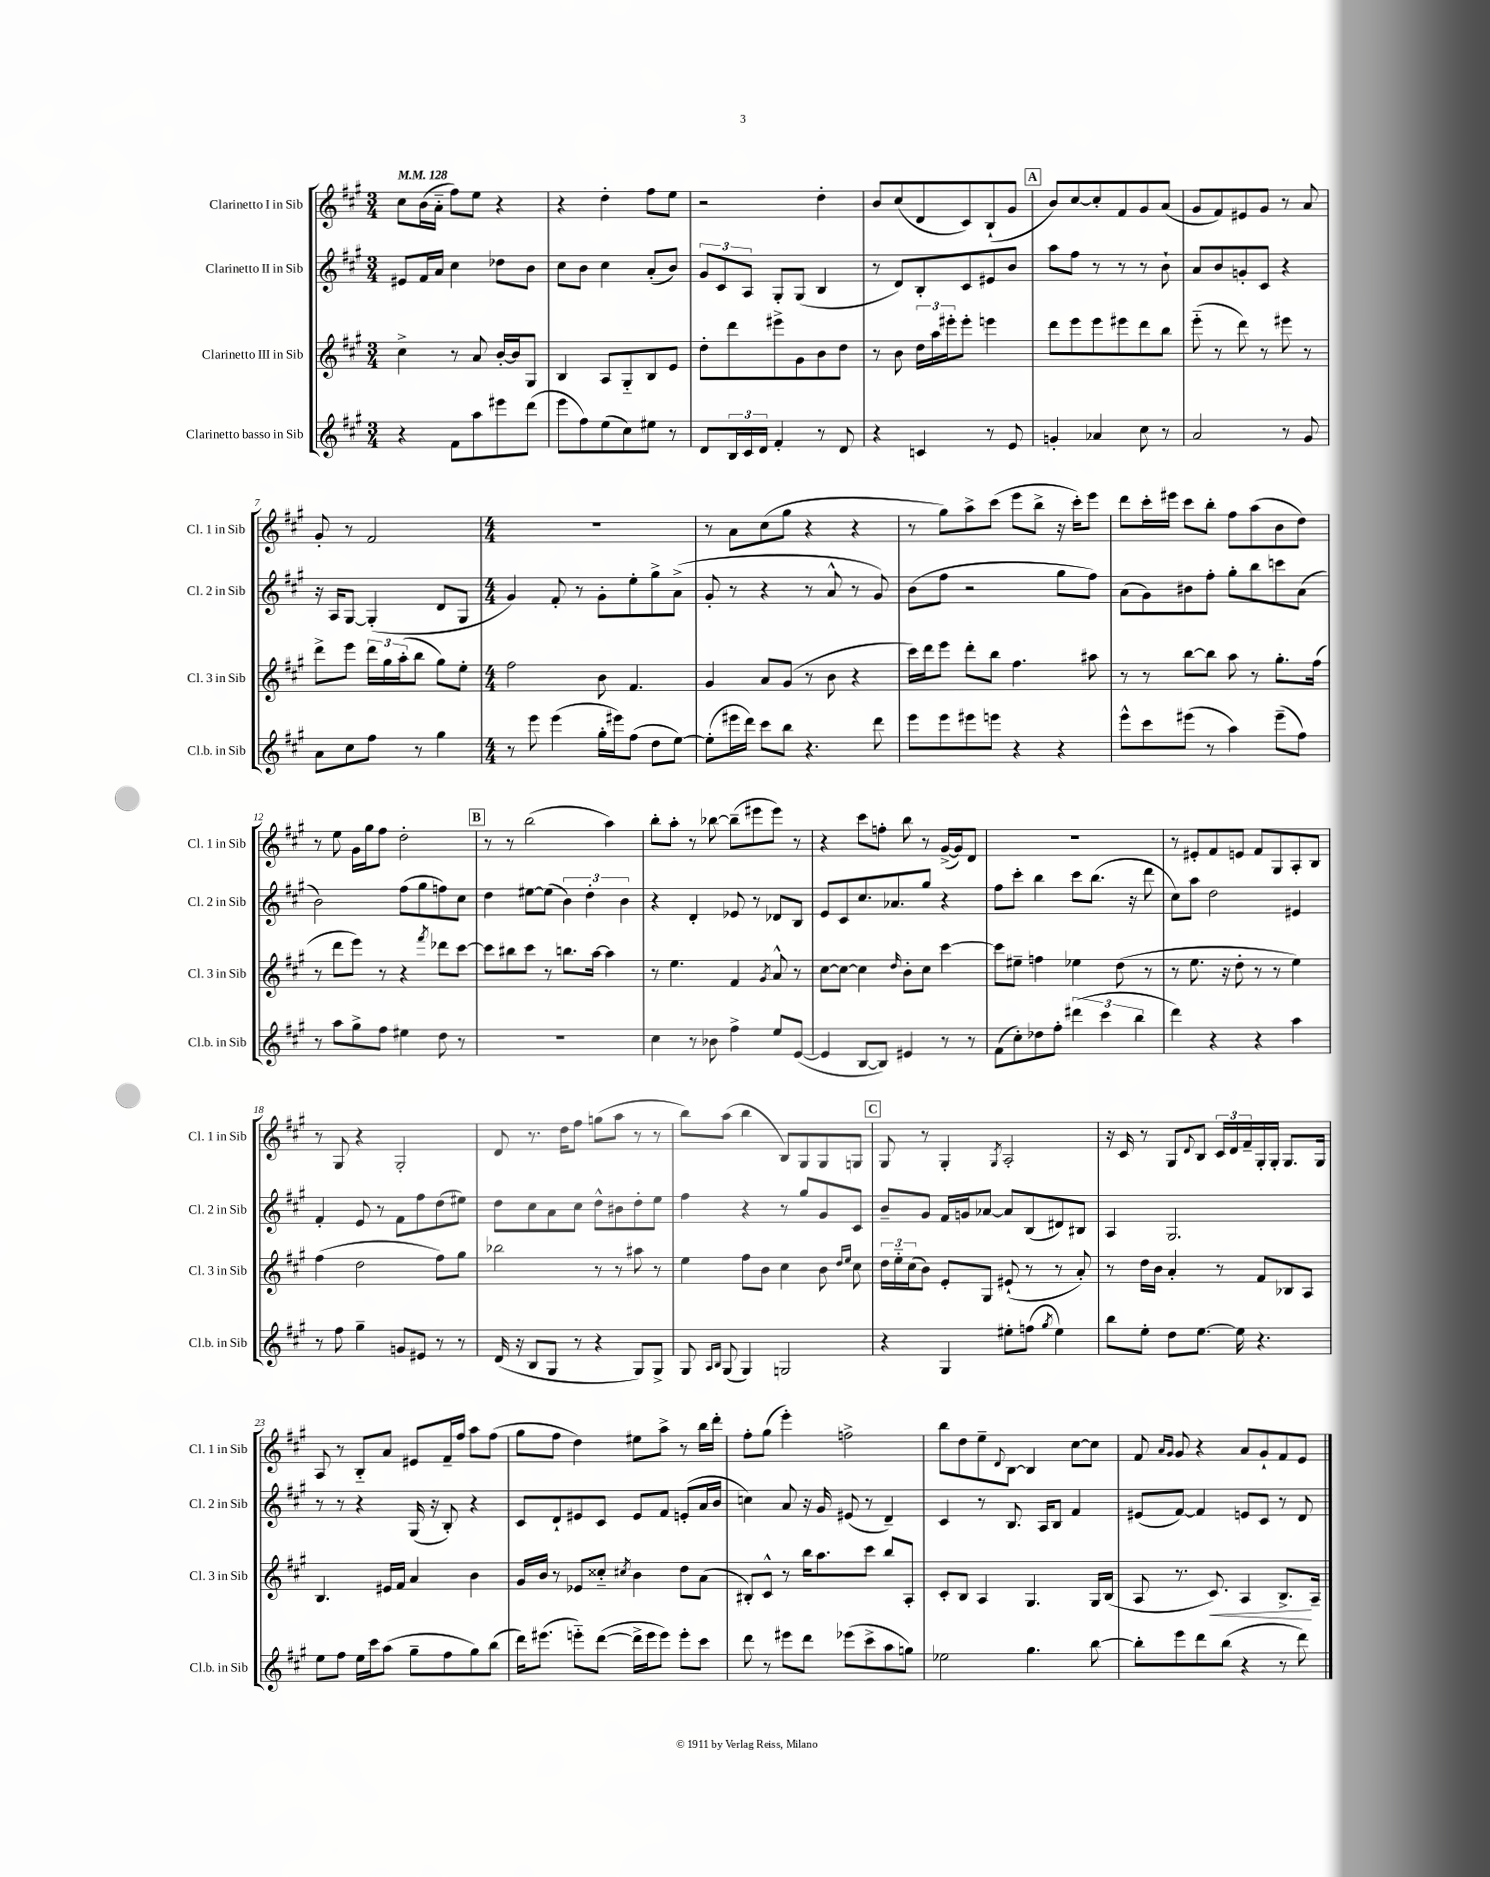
<<
\new StaffGroup <<
\new Staff = "s0" \with { instrumentName = "Clarinetto I in Sib" shortInstrumentName = "Cl. 1 in Sib" } {
    \clef treble \key a \major \numericTimeSignature \time 3/4 \tempo 4 = 128
    cis''8 b'16( a'16-_ fis''8) e''8 r4 |
    r4 d''4-. fis''8 e''8 |
    r2 d''4-. |
    b'8 cis''8( d'8 cis'8) b8-!( gis'8 |
    \mark \markup { \box "A" } b'8) cis''8~ cis''8-. fis'8 gis'8 a'8( |
    gis'8 fis'8) eis'8 gis'8 r8 a'8 |
    gis'8-. r8 fis'2 |
    \numericTimeSignature \time 4/4 r1 |
    r8 a'8 cis''8( gis''8 r4 r4 |
    r8 gis''8) a''8-> cis'''8( e'''8 b''8-> r16 cis'''16-.) e'''8 |
    d'''8 cis'''16-. eis'''16 cis'''8 b''8-. fis''8 a''8( b'8 d''8) |
    r8 e''8 gis'16 gis''16 fis''8 d''2-. |
    \mark \markup { \box "B" } r8 r8 b''2( a''4) |
    b''8-. a''8-. r8 bes''8~ bes''8--( eis'''8 eis'''8) r8 |
    r4 cis'''8 f''8-. b''8 r8 gis'16~->( gis'16) d'8 |
    R1 |
    r8 eis'8-. fis'8 e'8 fis'8 gis8 a8-. b8 |
    r8 gis8 r4 gis2-. |
    d'8 r8. d''16 fis''8 g''8( a''8 r8 r8 |
    b''8) a''8( b''4 b8) gis8 gis8 g8 |
    \mark \markup { \box "C" } gis8 r8 gis4-. \acciaccatura { gis8 } a2-. |
    r16 cis'16 r8 gis8 \appoggiatura { d'8 } b8 \tuplet 3/2 { cis'16 d'16 fis'16-- } gis16-. gis16-. gis8. gis16 |
    a8 r8 b8-_ a'8 eis'8 fis'16-- fis''16 a''8 fis''8( |
    gis''8 fis''8 d''4) eis''8 a''8-> r8 b''16 d'''16-. |
    fis''8-. gis''8( e'''4-.) f''2-> |
    b''8 d''8 e''8-- \appoggiatura { d'8 } b8~ b4 cis''8~ cis''8 |
    fis'8 \grace { a'16 gis'16 } gis'8 r4 a'8 gis'8-! fis'8 e'8 \bar "|." |
}
\new Staff = "s1" \with { instrumentName = "Clarinetto II in Sib" shortInstrumentName = "Cl. 2 in Sib" } {
    \clef treble \key a \major \numericTimeSignature \time 3/4
    eis'8 fis'16 a'16 cis''4 des''8 b'8 |
    cis''8 b'8 cis''4 a'8-.( b'8) |
    \tuplet 3/2 { gis'8 cis'8 a8 } gis8-. gis8( b4 |
    r8 d'8) b8-. cis'8 eis'8 b'8 |
    \mark \markup { \box "A" } a''8 fis''8 r8 r8 r8 b'8-! |
    a'8 b'8 g'8-. cis'8 r4 |
    r16 a16 gis8~ gis4-.( d'8 gis8 |
    \numericTimeSignature \time 4/4 gis'4) fis'8-. r8 gis'8-. e''8-. gis''8-> a'8->( |
    gis'8-. r8 r4 r8 a'8-^ r8 gis'8) |
    b'8( fis''8 r2 gis''8 fis''8) |
    a'8( gis'8) bis'8 fis''8-. gis''8-. b''8 c'''8 a'8( |
    b'2) fis''8( gis''8 f''8) cis''8 |
    \mark \markup { \box "B" } d''4 eis''8~ eis''8( \tuplet 3/2 { b'4) d''4-. b'4 } |
    r4 d'4-. ees'8 r8 des'8 b8 |
    e'8 cis'8 cis''8. aes'8. gis''8 r4 |
    fis''8 cis'''8-. b''4 cis'''8 b''8.( r16 d'''8 |
    cis''8) a''8 d''2 eis'4 |
    fis'4-. e'8 r8 fis'8 fis''8 d''8( eis''8) |
    d''8 cis''8 a'8 cis''8 d''8-^ bis'8 d''8-. e''8 |
    fis''4 r4 r8 gis''8 gis'8 cis'8 |
    \mark \markup { \box "C" } b'8-- gis'8 fis'16 g'16 aes'8~ aes'8 b8( dis'8) bis8 |
    a4 gis2. |
    r8 r8 r4 gis16( r16 b8-.) r4 |
    cis'8 d'8-! eis'8 cis'8 eis'8 fis'8 e'8-.( a'16 b'16 |
    c''4) a'8 r16 gis'16 eis'8( r8 d'4--) |
    cis'4 r8 b8. a16 b8 fis'4 |
    eis'8( fis'8~) fis'4 e'8 cis'8 r8 d'8 \bar "|." |
}
\new Staff = "s2" \with { instrumentName = "Clarinetto III in Sib" shortInstrumentName = "Cl. 3 in Sib" } {
    \clef treble \key a \major \numericTimeSignature \time 3/4
    cis''4-> r8 a'8 b'16~-. b'16 gis8 |
    b4 a8 gis8-_ b8 e'8 |
    d''8-. d'''8 eis'''8-> gis'8 b'8 d''8 |
    r8 b'8 \tuplet 3/2 { d''16 a''16 eis'''16-. } eis'''8-. e'''4 |
    \mark \markup { \box "A" } d'''8 e'''8 e'''8 eis'''8 d'''8 b''8 |
    e'''8-_( r8 d'''8) r8 eis'''8 r8 |
    d'''8-> e'''8 \tuplet 3/2 { d'''16 gis''16 a''16-.( } b''8 gis''8) e''8-. |
    \numericTimeSignature \time 4/4 fis''2 b'8 fis'4. |
    gis'4 a'8 gis'8( r8 b'8 r4 |
    cis'''16) d'''16 e'''8 d'''8-. b''8 fis''4. ais''8 |
    r8 r8 b''8~ b''8 a''8 r8 gis''8.-. fis''16( |
    r8 d'''8 e'''8) r8 r4 \acciaccatura { fis'''8 } des'''8 cis'''8~ |
    \mark \markup { \box "B" } cis'''8 bis''8 cis'''8 r8 b''8. a''16~ a''4 |
    r8 e''4. fis'4 \acciaccatura { gis'8 } a'8-^ r8 |
    cis''8~ cis''8~ cis''4 \grace { d''16 } b'8-. cis''8 cis'''4~ |
    cis'''8 eis''8-- f''4 ees''4 d''8( r8 |
    r8 e''8. r16 d''8-. r8 r8 e''4) |
    fis''4( d''2 fis''8) gis''8 |
    bes''2 r8 r8 ais''8 r8 |
    e''4 fis''8 b'8 cis''4 b'8 \grace { d''16 e''16 } cis''8 |
    \mark \markup { \box "C" } \tuplet 3/2 { d''16 e''16-_ cis''16( } b'8) e'8-. gis8 eis'8-!( r8 r8 a'8-.) |
    r8 d''16 b'16 a'4-. r8 fis'8 bes8 a8 |
    b4. eis'16 fis'16 a'4 b'4 |
    gis'16 b'16 r8 ees'8 cisis''8-_ \acciaccatura { cis''8 } b'4 d''8 a'8( |
    bis8-.) cis'8-^ r8 b''16 a''8. cis'''8 b''8 a8-. |
    cis'8-. b8 a4 gis4. gis16 b16( |
    a8 r8. cis'8.\<) a4 b8.->\! a16-- \bar "|." |
}
\new Staff = "s3" \with { instrumentName = "Clarinetto basso in Sib" shortInstrumentName = "Cl.b. in Sib" } {
    \clef treble \key a \major \numericTimeSignature \time 3/4
    r4 fis'8 a''8 eis'''8 d'''8( |
    e'''8 fis''8) e''8( cis''8) eis''8 r8 |
    d'8 \tuplet 3/2 { b16 cis'16 d'16 } fis'4-. r8 d'8 |
    r4 c'4 r8 e'8 |
    \mark \markup { \box "A" } g'4-. aes'4 cis''8 r8 |
    a'2 r8 gis'8 |
    a'8 cis''8 fis''8 r8 gis''4 |
    \numericTimeSignature \time 4/4 r8 e'''8 e'''4( gis''16-. eis'''16) fis''8( d''8 e''8~) |
    e''8-.( eis'''16 d'''16) cis'''8 b''8 r4. d'''8 |
    e'''8 e'''8 eis'''8 e'''8 r4 r4 |
    e'''8-^ cis'''8 eis'''8( r8 a''4) eis'''8--( fis''8) |
    r8 a''8 gis''8-> fis''8 eis''4 d''8 r8 |
    \mark \markup { \box "B" } R1 |
    cis''4 r8 bes'8 fis''4-> e''8 e'8~( |
    e'4 b8~ b8) eis'4 r8 r8 |
    fis'8( cis''8-.) des''8 fis''8-. \tuplet 3/2 { dis'''4( cis'''4 b''4 } |
    d'''4) r4 r4 a''4 |
    r8 fis''8 gis''4-- g'8 eis'8 r8 r8 |
    d'16( r16 b8 gis8 r8 r4 gis8) gis8-> |
    gis8 \grace { a16 b16 } gis8( gis4) g2 |
    \mark \markup { \box "C" } r4 gis4 eis''8-. f''8( \acciaccatura { gis''8 } eis''4) |
    b''8 e''8-. d''8 e''8.~ e''16 r4. |
    e''8 fis''8 e''16 cis'''16 a''8( gis''8-- fis''8 gis''8) b''8( |
    d'''16) eis'''8.( e'''8-_) d'''8~( d'''16-> e'''16 e'''8) e'''8-. cis'''8 |
    d'''8 r8 eis'''8 d'''8 ees'''8( cis'''8-> a''8 g''8) |
    ees''2 gis''4. b''8~ |
    b''8-. e'''8 d'''8 b''8( r4 r8 d'''8) \bar "|." |
}
>>
>>
